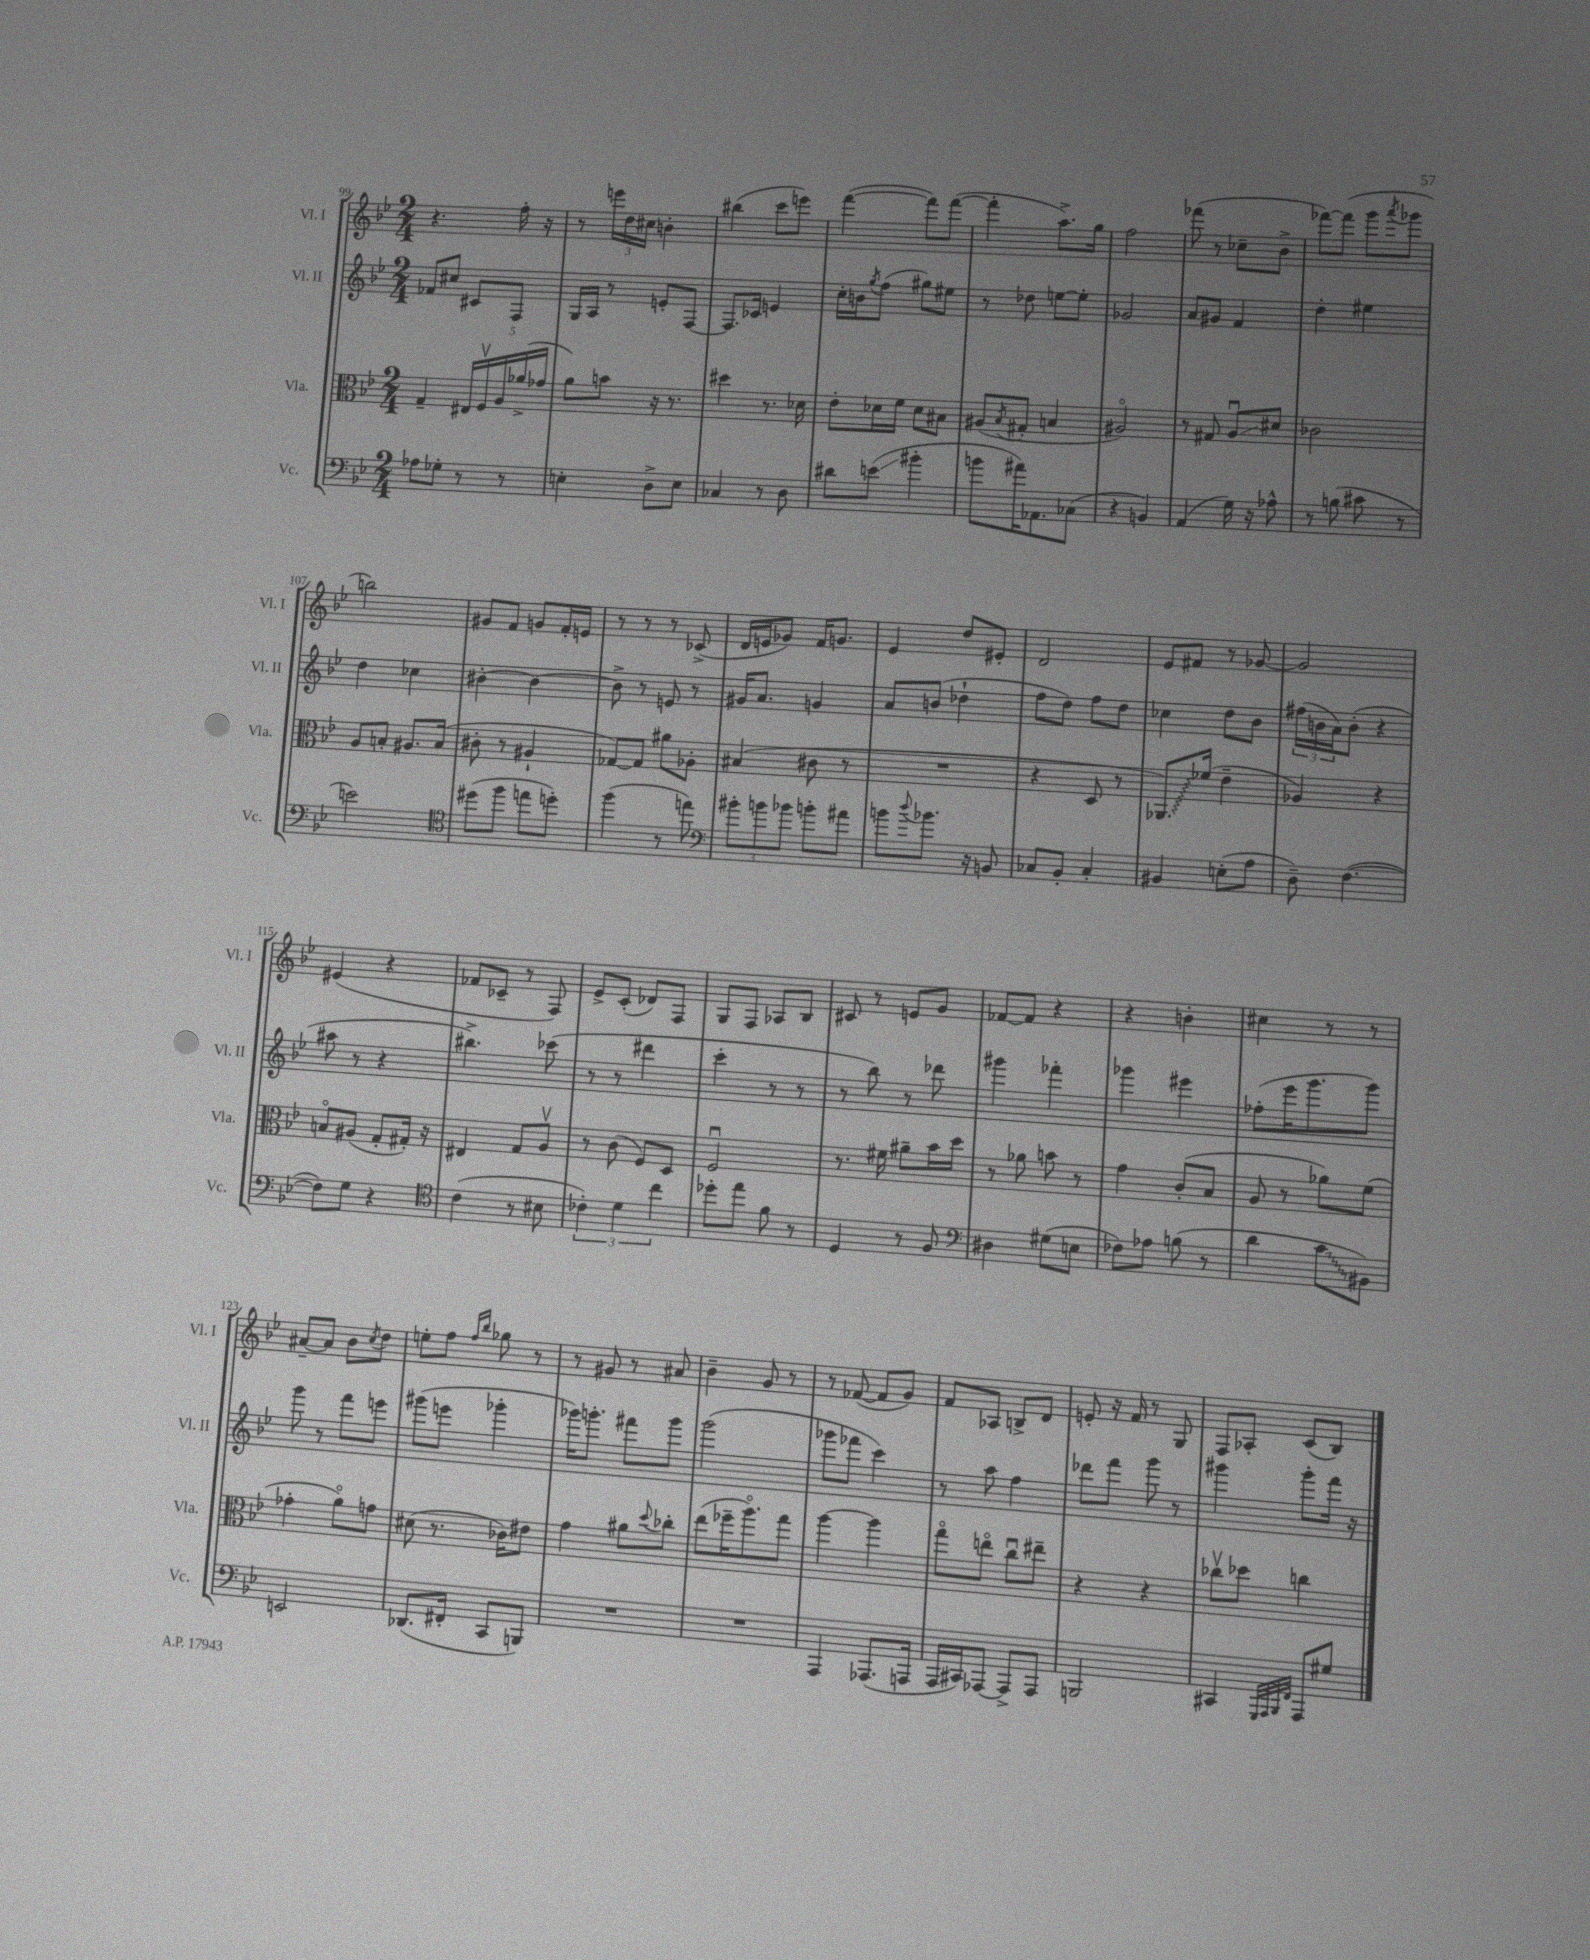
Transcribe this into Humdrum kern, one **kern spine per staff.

**kern	**kern	**kern	**kern
*staff4	*staff3	*staff2	*staff1
*clefF4	*clefC3	*clefG2	*clefG2
*k[b-e-]	*k[b-e-]	*k[b-e-]	*k[b-e-]
*M2/4	*M2/4	*M2/4	*M2/4
8A-	4G~	8f-	4.r
8G-'	.	8cc#	.
8r	20E#	8c#	.
.	20Fv	.	.
.	20A	.	.
8r	.	8F	16ff'
.	(20a-^	.	.
.	.	.	16r
.	20g-	.	.
=	=	=	=
4E'	8a)	16G	8r
.	.	16A	.
.	8b	8r	24eee
.	.	.	24dd
.	.	.	24cc#
8D^	16r	8e'	4b'
.	8.r	.	.
8E	.	[8F	.
=	=	=	=
4C-	4dd#	8.F]	(4bb#
.	.	16c-	.
8r	8.r	4e	8ccc
8D	.	.	8eee)
.	16d-	.	.
=	=	=	=
8d#	8e-'	16cc'	([4fff
.	.	16b	.
.	.	8qgg	.
(8e	16d-	(8ff	.
.	16f	.	.
4b#'	8d-	8gg#)	8fff])
.	8B#	8ee#	([8fff
=	=	=	=
8b	(8A#	8r	4fff']
.	8qB-	.	.
16a#)	8G#'	8dd-	.
8.AA-	.	.	.
.	4B	[8ee	8.aa^)
(8C-	.	8ee']	.
.	.	.	16gg
=	=	=	=
4r	2A#o)	2g-	2ff
4BB)	.	.	.
=	=	=	=
(4AA	8r	8a	(8fff-
.	8G#	8g#	8r
16G)	8Au	4f	8cc-~
16r	.	.	.
8A-^^	8d#	.	8b-^
=	=	=	=
8r	2c-	4dd'	[8fff-)
(8B	.	.	(8fff-]
8c#	.	4ee#	8ggg
.	.	.	8qaaa
8r	.	.	8ggg-
=	=	=	=
2e)	8A	4dd	2bb)
.	8B'	.	.
.	8.A#	4cc-	.
.	(16B	.	.
=	=	=	=
*clefC4	*	*	*
(8dd#	8c#'	[4b#'	8g#
8ff	8r	.	8f
8ee	4A#`	4b#_	8g
8dd')	.	.	16f'
.	.	.	16e
=	=	=	=
(4ff	[8G-)	8b#^]	8r
.	8G-]	8r	8r
8r	8a#	8e	8r
8ee)	8A-'	8r	(8c-^
=	=	=	=
*clefF4	*	*	*
12b#'	(4B#	16g#	16d
.	.	8.a	16e
12b	.	.	.
.	.	.	8g-)
12b-	.	.	.
8b'	8c#	4g	16f
.	.	.	8.g
8a#	8r	.	.
=	=	=	=
8b	2r	8a	4e-
8qqdd	.	.	.
8.b-	.	(8b	.
.	.	4dd-`	8dd
16r	.	.	.
8BB	.	.	8e#'
=	=	=	=
8C-	4r	8ff	2d
8BB-'	.	8dd)	.
4C-'	8D	8ff	.
.	8r	8dd	.
=	=	=	=
4BB#	8.AA-)	4cc-	8e-
.	.	.	8f#
.	(16f-	.	.
(8E'	4e-~	8dd	8r
8A	.	8b-	[8g-
=	=	=	=
8D~)	4A-)	(24ff#	2g-]
.	.	24b	.
.	.	24a)	.
([4.F	.	(8b'	.
.	4r	4r	.
=	=	=	=
8F])	8Bo	8aa#	(4e#
8G	(8A#	8r	.
4r	8G'	4r	4r
.	16G#')	.	.
.	16r	.	.
=	=	=	=
*clefC4	*	*	*
(4c	4E#	4.bb#^)	8f-
.	.	.	8c-~
8r	8G	.	8r
8B#	8Av	(8ccc-	8F)
=	=	=	=
6c-')	8r	8r	8e-^
.	(8c	8r	(8c'
6d	.	.	.
.	8F)	4ddd#	8d-)
6cc	.	.	.
.	8D	.	8F
=	=	=	=
8dd-'	2Fu	4ccc'	8G
8ee-	.	.	8F
8f	.	8r	8A-
8r	.	8r	8B-
=	=	=	=
4D	8.r	8r	8c#
.	.	8bb-)	8r
.	16f#	.	.
8r	8a#~	8r	8e
8F	16b-	8ddd-	8g
.	16dd	.	.
=	=	=	=
*clefF4	*	*	*
4D#	8r	4ggg#	[8f-
.	8a-	.	8f-]
(8G#	8b	4fff-'	4r
8E	8r	.	.
=	=	=	=
8F-)	4g	4ggg-	4r
8A-	.	.	.
(8B	(8c'	4eee#	4b'
8r	8B-	.	.
=	=	=	=
4d	8A	(8ff-'	4cc#
.	8r	16eee-	.
.	.	8.ggg	.
8c	8a-)	.	8r
8BB#)	(8f	8ggg)	8r
=	=	=	=
2EE	4g-'	8ggg	[8a#~
.	.	8r	8a#]
.	8ao)	8fff	8b-
.	.	.	8qcc
.	8g	8eee	8dd
=	=	=	=
(8.DD-	(8d#	(8ggg#	8ee'
.	8.r	8eee	8ff
16FF#'	.	.	.
.	.	.	16qqff
.	.	.	16qqbb-
8CC	.	4ggg-'	8gg-
.	16c-)	.	.
8BBB)	8e#	.	8r
=	=	=	=
2r	4g	16ggg-)	8r
.	.	8.ggg'	.
.	.	.	8g#
.	8a#	8fff#	8r
.	8qqdd	.	.
.	8cc-'	8ggg	8a#
=	=	=	=
2r	(8ee-	(2ggg	4b-~
.	16ff-~	.	.
.	8.aao)	.	.
.	.	.	8g
.	8gg	.	8r
=	=	=	=
4AAA	[4aa	8ggg-	8r
.	.	8fff-	([8f-
(8.AAA-	4aa]	4ccc)	8f-]
.	.	.	8g)
16AAA	.	.	.
=	=	=	=
16AAA	8ggo	8r	8f
16CC#)	.	.	.
[8AAA-	8eeo	8aa	8A-
8AAA-^]	8ccu	4ff	8B^
8AAA-	8ee#~	.	8d
=	=	=	=
2BBB	4r	8ddd-	8e'
.	.	8fff	16r
.	.	.	16f
.	4r	8ggg	8r
.	.	8r	8G
=	=	=	=
4CC#	8cc-v	4ggg#	8F
.	8dd-	.	8A-'
32qqGGG	.	.	.
32qqAAA	.	.	.
32qqBBB-	.	.	.
32qqFF	.	.	.
8AAA	4cc	8ggg#'	(8c
8G#	.	16fff	8B-)
.	.	16r	.
==	==	==	==
*-	*-	*-	*-
